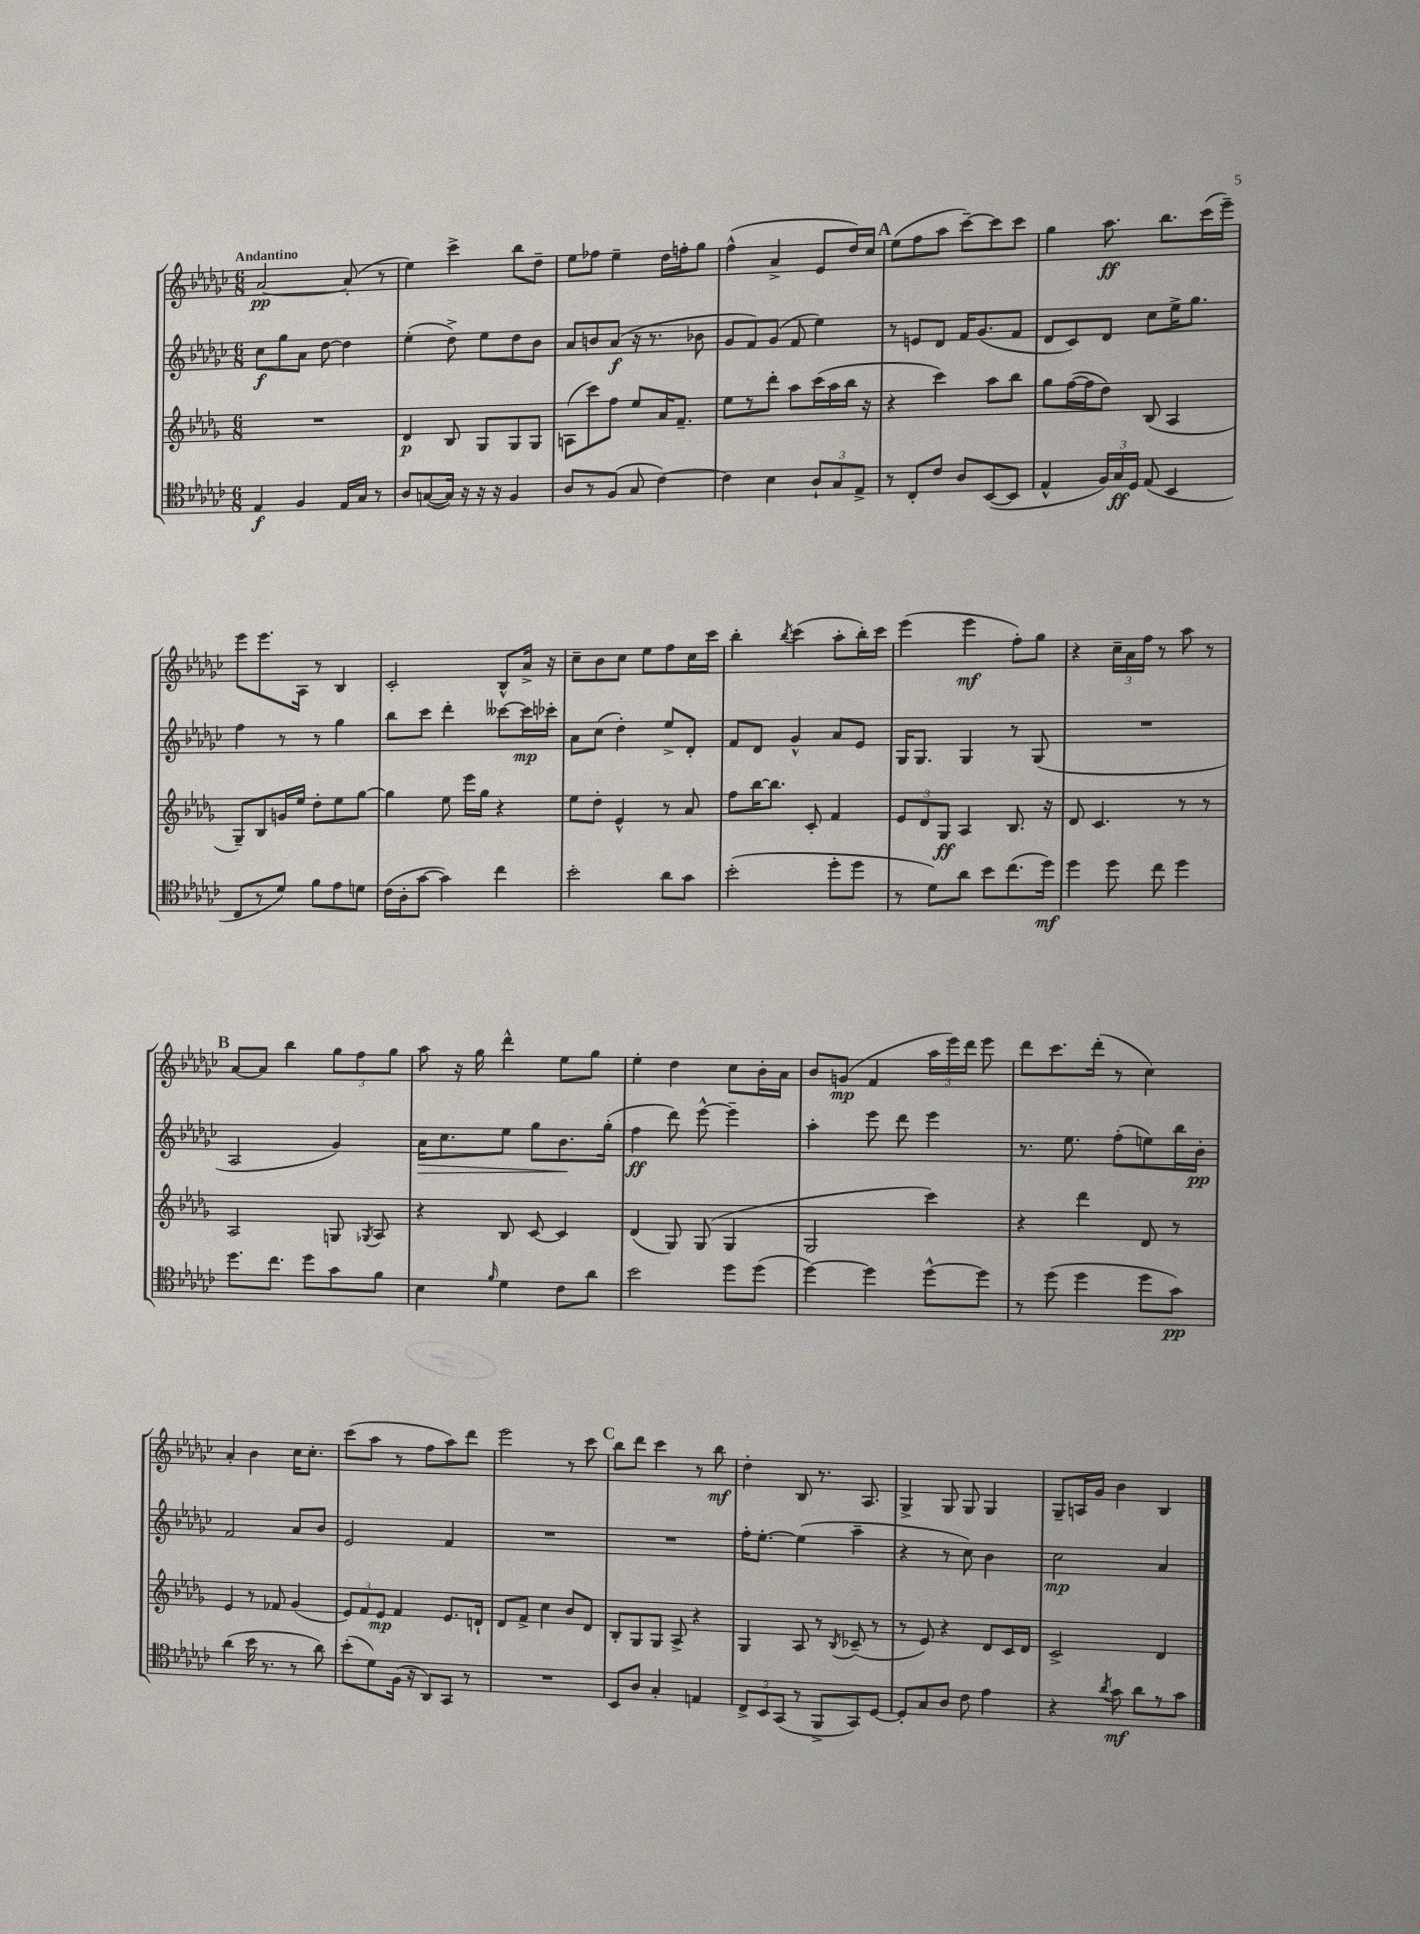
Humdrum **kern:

**kern	**dynam	**kern	**dynam	**kern	**dynam	**kern	**dynam
*part4	*part4	*part3	*part3	*part2	*part2	*part1	*part1
*staff4	*staff4	*staff3	*staff3	*staff2	*staff2	*staff1	*staff1
*clefC4	*	*clefG2	*	*clefG2	*	*clefG2	*
*k[b-e-a-d-g-c-]	*	*k[b-e-a-d-g-]	*	*k[b-e-a-d-g-c-]	*	*k[b-e-a-d-g-c-]	*
*M6/8	*	*M6/8	*	*M6/8	*	*M6/8	*
=1	=1	=1	=1	=1	=1	=1	=1
!	!	!	!	!	!	!LO:TX:a:B:t=Andantino	!
4E-/	f	2.r	.	8cc-\L	f	[2a-/	pp
.	.	.	.	8gg-\	.	.	.
4F/	.	.	.	8a-\J	.	.	.
.	.	.	.	[8dd-\	.	.	.
16E-/LL	.	.	.	4dd-\]	.	(8a-'/]	.
16G-/JJ	.	.	.	.	.	.	.
8r	.	.	.	.	.	8r	.
=2	=2	=2	=2	=2	=2	=2	=2
8A-/L	.	4d-/	p	(4ee-'\	.	4ee-\)	.
([8Gn/	.	.	.	.	.	.	.
16G/Jk])	.	8B-/	.	8dd-^\)	.	4ccc-^\	.
16r	.	.	.	.	.	.	.
16r	.	8G-/L	.	8ee-\L	.	.	.
16r	.	.	.	.	.	.	.
4F/	.	8G-/	.	8dd-\	.	8bb-\L	.
.	.	8G-/J	.	8b-\J	.	8dd-~\J	.
=3	=3	=3	=3	=3	=3	=3	=3
8A-/L	.	(8An\L	.	8a-/L	.	8ee-\L	.
8r	.	8ccc\)	.	8bn/	.	8ff-X\J	.
(8F/J	.	8ff\J	.	(8a-/J	f	4ee-~\	.
8G-/	.	8ee-/L	.	16r	.	.	.
.	.	.	.	8.r	.	.	.
[4c-\)	.	16a-/K	.	.	.	16dd-\LL	.
.	.	8.f~/J	.	.	.	16ffn'\J	.
.	.	.	.	8b-X\	.	8gg-\J	.
=4	=4	=4	=4	=4	=4	=4	=4
4c-\]	.	8ee-\L	.	8g-/L	.	(4ff^^\	.
.	.	8r	.	8f/)	.	.	.
4B-\	.	8ddd-'\J	.	(8g-/J	.	4a-^/	.
.	.	8aa-\L	.	8f/	.	.	.
12A-`/L	.	(16ccc\L	.	4ee-\)	.	8e-/L	.
.	.	16aa-\	.	.	.	.	.
12G-/	.	.	.	.	.	.	.
.	.	16bb-\JJ	.	.	.	16dd-/L)	.
12E-^/J	.	.	.	.	.	.	.
.	.	16r	.	.	.	16cc-/JJ	.
!!LO:REH:place=s1:t=A
=5	=5	=5	=5	=5	=5	=5	=5
8r	.	4r	.	8r	.	(8ee-\L	.
8C-'/L	.	.	.	8en/L	.	8ff\	.
8c-/J	.	4ccc\)	.	8d-/J	.	8aa-\J	.
8A-/L	.	.	.	16f/KL	.	[8ccc-~\L)	.
.	.	.	.	(8.g-/	.	.	.
([8BB-/	.	8aa-\L	.	.	.	8ccc-\]	.
8BB-/J]	.	8bb-\J	.	8f/J	.	8ccc-\J	.
=6	=6	=6	=6	=6	=6	=6	=6
4E-^^/	.	8gg-\L	.	8d-/L	.	4gg-\	.
.	.	([16ff\L	.	8c-/)	.	.	.
.	.	16ff\J]	.	.	.	.	.
24F/LL)	.	8dd-\J)	.	8d-/J	.	8.aa-\	ff
24G-/	ff	.	.	.	.	.	.
24D-/JJ	.	.	.	.	.	.	.
(8E-/	.	(8B-/	.	8cc-\L	.	.	.
.	.	.	.	.	.	8.bb-\L	.
4BB-/	.	4A-/	.	16ee-^\K	.	.	.
.	.	.	.	8.gg-\J	.	.	.
.	.	.	.	.	.	(16ccc-\L	.
.	.	.	.	.	.	16eee-~\JJ)	.
!!LO:LB:g=z
=7	=7	=7	=7	=7	=7	=7	=7
8C-/L	.	8G-~/L)	.	4ff\	.	8eee-\L	.
8r	.	8B-/	.	.	.	8.eee-\	.
8d-/J)	.	16gn/L	.	8r	.	.	.
.	.	16ee-/JJ	.	.	.	16A-\Jk	.
8f\L	.	8dd-'\L	.	8r	.	8r	.
8e-\	.	8ee-\	.	4gg-\	.	4B-/	.
8dn\J	.	[8gg-\J	.	.	.	.	.
=8	=8	=8	=8	=8	=8	=8	=8
(16c-\LL	.	4gg-\]	.	8bb-\L	.	2c-'/	.
16A-'\J	.	.	.	.	.	.	.
[8g-\J	.	.	.	8ccc-\J	.	.	.
4g-\])	.	8ee-\	.	4ddd-'\	.	.	.
.	.	16eee-\LL	.	.	.	.	.
.	.	16gg-\JJ	.	.	.	.	.
4cc-\	.	4r	.	[8ccc--X\L	.	8B-^^/L	.
.	.	.	.	16ccc--\L]	mp	16a-^/Jk	.
.	.	.	.	16ccc-X'\JJ	.	16r	.
=9	=9	=9	=9	=9	=9	=9	=9
2b-'\	.	8ee-\L	.	8a-\L	.	8cc-~\L	.
.	.	8dd-'\J	.	(8cc-\J	.	8b-\	.
.	.	4e-^^/	.	4dd-'\)	.	8cc-\J	.
.	.	.	.	.	.	8ee-\L	.
8a-\L	.	8r	.	8ee-^/L	.	8ff\	.
8g-\J	.	8a-/	.	8d-'/J	.	16cc-\L	.
.	.	.	.	.	.	16ccc-\JJ	.
=10	=10	=10	=10	=10	=10	=10	=10
(2b-'\	.	8ff\L	.	8f/L	.	4bb-'\	.
.	.	[16bb-\K	.	8d-/J	.	.	.
.	.	8.bb-\J]	.	.	.	.	.
.	.	.	.	.	.	8qbb-/	.
.	.	.	.	4g-^^/	.	(4ccc-\	.
.	.	8c'/	.	.	.	.	.
8dd-'\L	.	4f/	.	8a-/L	.	8aa-'\L	.
8dd-\J	.	.	.	8e-/J	.	16bb-'\L)	.
.	.	.	.	.	.	16ccc-\JJ	.
=11	=11	=11	=11	=11	=11	=11	=11
8r	.	12e-/L	.	16G-/KL	.	(4eee-\	.
.	.	.	.	8.G-/J	.	.	.
.	.	12d-/	.	.	.	.	.
8d-\L)	.	.	.	.	.	.	.
.	.	12G-/J	ff	.	.	.	.
8a-\J	.	4A-/	.	4G-/	.	4eee-\	mf
8b-\L	.	.	.	.	.	.	.
(8.cc-\	.	8.B-/	.	8r	.	8ff'\L)	.
.	.	.	.	(8G-/	.	8gg-\J	.
16dd-\Jk)	mf	16r	.	.	.	.	.
=12	=12	=12	=12	=12	=12	=12	=12
4dd-\	.	8d-/	.	2.r	.	4r	.
.	.	4.c/	.	.	.	.	.
8dd-\	.	.	.	.	.	24cc-~\LL	.
.	.	.	.	.	.	24a-\	.
.	.	.	.	.	.	24ff\JJ	.
8cc-\	.	.	.	.	.	8r	.
4dd-\	.	8r	.	.	.	8aa-\	.
.	.	8r	.	.	.	8r	.
!!LO:LB:g=z
!!LO:REH:place=s1:t=B
=13	=13	=13	=13	=13	=13	=13	=13
8.dd-\L	.	2A-/	.	2A-/	.	[8a-/L	.
.	.	.	.	.	.	8a-/J]	.
8.cc-\J	.	.	.	.	.	.	.
.	.	.	.	.	.	4bb-\	.
8dd-\L	.	.	.	.	.	.	.
8g-\	.	8Gn/	.	4g-/)	.	12gg-\L	.
.	.	.	.	.	.	12ff\	.
.	.	8qG-X/	.	.	.	.	.
8f\J	.	8A-/	.	.	.	.	.
.	.	.	.	.	.	12gg-\J	.
=14	=14	=14	=14	=14	=14	=14	=14
!	!	!	!	!	!LO:HP:b	!	!
4B-\	.	4r	.	16a-\KL	>	8aa-\	.
.	.	.	.	8.cc-\	.	.	.
.	.	.	.	.	.	16r	.
.	.	.	.	.	.	16gg-\	.
16qqf/	.	.	.	.	.	.	.
4d-\	.	8B-/	.	8ee-\J	.	4ddd-^^\	.
.	.	[8c/	.	8gg-\L	.	.	.
8c-\L	.	4c/]	.	8.b-\	.	8ee-\L	.
8a-\J	.	.	.	.	.	8gg-\J	.
.	.	.	.	(16gg-'\Jk	]	.	.
=15	=15	=15	=15	=15	=15	=15	=15
2b-\	.	(4d-/	.	4ff\	ff	4ee-'\	.
.	.	8G-/)	.	8ddd-\)	.	4dd-\	.
.	.	(8G-/	.	[8eee-^^\	.	.	.
8dd-\L	.	4G-/	.	4eee-~\]	.	8cc-\L	.
(8dd-\J	.	.	.	.	.	16b-'\L	.
.	.	.	.	.	.	16a-\JJ	.
=16	=16	=16	=16	=16	=16	=16	=16
[4dd-\)	.	2G-/	.	4aa-'\	.	8b-/L	.
.	.	.	.	.	.	(8gn/J	mp
4dd-\]	.	.	.	8eee-\	.	4f/	.
.	.	.	.	8ddd-\	.	.	.
[8dd-^^\L	.	4ccc\)	.	4eee-\	.	24aa-\LL	.
.	.	.	.	.	.	24eee-\)	.
.	.	.	.	.	.	24ddd-\JJ	.
8dd-\J]	.	.	.	.	.	8eee-\	.
=17	=17	=17	=17	=17	=17	=17	=17
8r	.	4r	.	8.r	.	8ddd-\L	.
(8dd-\	.	.	.	.	.	8.ccc-\	.
.	.	.	.	8.ee-\	.	.	.
4dd-\	.	4ddd-\	.	.	.	.	.
.	.	.	.	.	.	(16ddd-'\Jk	.
.	.	.	.	(8ff'\L	.	8r	.
8dd-\L	.	8d-/	.	8een\)	.	4cc-\)	.
8g-\J)	pp	8r	.	16bb-\L	.	.	.
.	.	.	.	16b-'\JJ	pp	.	.
!!LO:LB:g=z
=18	=18	=18	=18	=18	=18	=18	=18
(4a-\	.	4e-/	.	2f/	.	4a-'/	.
16b-\	.	8r	.	.	.	4b-\	.
8.r	.	.	.	.	.	.	.
.	.	8f-X/	.	.	.	.	.
8r	.	(4g-/	.	8a-/L	.	16cc-\KL	.
.	.	.	.	.	.	8.cc-'\J	.
8a-\)	.	.	.	8b-/J	.	.	.
=19	=19	=19	=19	=19	=19	=19	=19
(8b-'\L	.	12e-/L)	.	2e-/	.	(8ccc-\L	.
.	.	12f/	.	.	.	.	.
8d-\)	.	.	.	.	.	8aa-\J	.
.	.	12e-/J	mp	.	.	.	.
(16F\Jk	.	4f/	.	.	.	8r	.
16r	.	.	.	.	.	.	.
8AA-/L)	.	.	.	.	.	8ff\L	.
8GG-/J	.	8.e-/L	.	4f/	.	8aa-\)	.
8r	.	.	.	.	.	8ddd-\J	.
.	.	16dn`/Jk	.	.	.	.	.
=20	=20	=20	=20	=20	=20	=20	=20
2.r	.	8d-/L	.	2.r	.	2eee-\	.
.	.	8f^/J	.	.	.	.	.
.	.	4cc\	.	.	.	.	.
.	.	8b-/L	.	.	.	8r	.
.	.	8d-/J	.	.	.	8ccc-\	.
!!LO:REH:place=s1:t=C
=21	=21	=21	=21	=21	=21	=21	=21
8BB-/L	.	8B-'/L	.	2.r	.	8bb-\L	.
8A-/J	.	8G-/	.	.	.	8ddd-\J	.
4G-'/	.	8G-/J	.	.	.	4ccc-\	.
.	.	8A-^/	.	.	.	.	.
4En/	.	4r	.	.	.	8r	.
.	.	.	.	.	.	8bb-\	mf
=22	=22	=22	=22	=22	=22	=22	=22
12C-^/L	.	4G-/	.	16ff'\KL	.	4dd-'\	.
.	.	.	.	[8.ee-'\J	.	.	.
12BB-/	.	.	.	.	.	.	.
(12GG-/J	.	.	.	.	.	.	.
8r	.	8A-/	.	(4ee-\]	.	8B-/	.
8FF^/L	.	8r	.	.	.	8.r	.
.	.	8qB-/	.	.	.	.	.
8GG-/)	.	(8c-X~/	.	4aa-~\	.	.	.
.	.	.	.	.	.	8.A-/	.
[8D-/J	.	8r	.	.	.	.	.
=23	=23	=23	=23	=23	=23	=23	=23
8D-'/L]	.	8r	.	4r	.	4G-^/	.
8G-/	.	8e-/)	.	.	.	.	.
8A-/J	.	4r	.	8r	.	8G-/	.
8c-\	.	.	.	8cc-\)	.	8G-/	.
4e-\	.	8d-/L	.	4b-\	.	4G-/	.
.	.	16c/L	.	.	.	.	.
.	.	16d-/JJ	.	.	.	.	.
=24	=24	=24	=24	=24	=24	=24	=24
4r	.	2c^/	.	2cc-\	mp	8G-~/L	.
.	.	.	.	.	.	16An/L	.
.	.	.	.	.	.	16g-/JJ	.
8qa-/	.	.	.	.	.	.	.
8g-\	mf	.	.	.	.	4b-\	.
8a-\L	.	.	.	.	.	.	.
8r	.	4d-/	.	4a-/	.	4B-/	.
8g-\J	.	.	.	.	.	.	.
==	==	==	==	==	==	==	==
*-	*-	*-	*-	*-	*-	*-	*-
